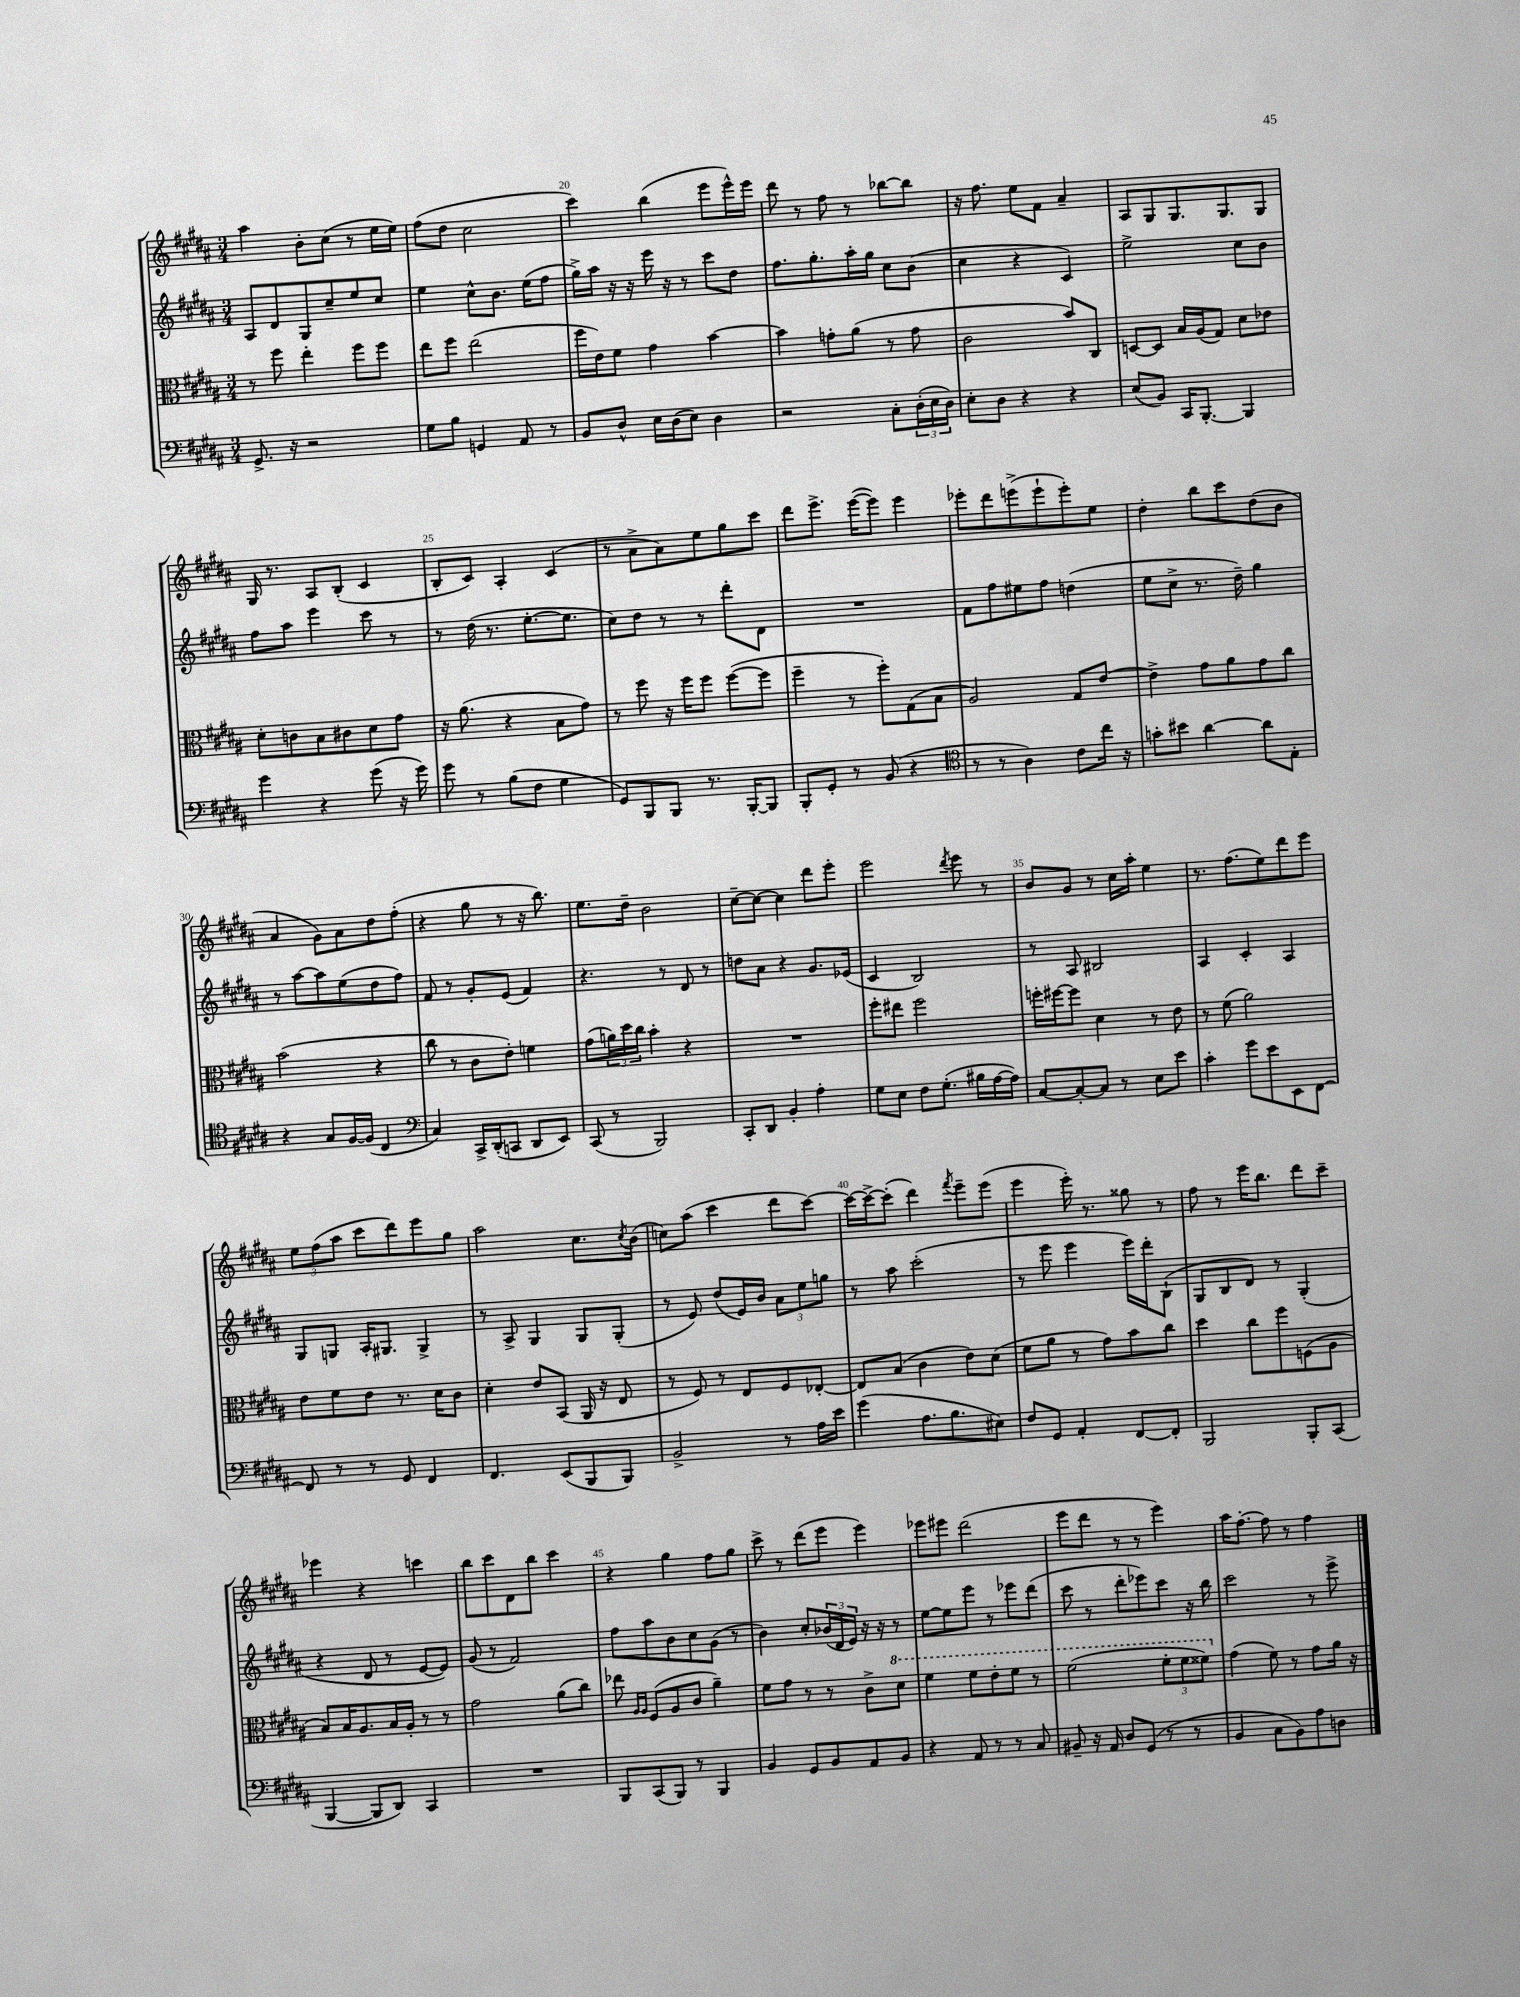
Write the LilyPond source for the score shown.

<<
\new StaffGroup <<
\new Staff = "s0" {
    \clef treble \key b \major \numericTimeSignature \time 3/4
    ais''4 b'8-. cis''8( r8 e''16 e''16) |
    fis''8( dis''8 cis''2 |
    cis'''4) b''4( e'''8 e'''16-^) e'''16 |
    dis'''8 r8 fis''8 r8 bes''8~ bes''8 |
    r16 fis''8. e''8 fis'8 ais'4-- |
    ais8 gis8 gis8. gis8. gis8 |
    gis16 r8. ais8 b8-.( cis'4 |
    b8-. cis'8) ais4-. cis'4( |
    r8 ais'8-> ais'8) e''8 gis''8 cis'''8 |
    dis'''8 e'''8.-> e'''16~( e'''8) e'''4 |
    ees'''8-. dis'''8 e'''8->( e'''8-! e'''8-.) e''8 |
    dis''4-. b''8 cis'''8 dis''8( b'8 |
    ais'4 gis'8) ais'8 dis''8 fis''8-.( |
    r4 gis''8 r8 r16 b''8.) |
    e''8. dis''16-- b'2 |
    cis''8~-- cis''8~ cis''4 dis'''8 e'''8-. |
    e'''2 \acciaccatura { dis'''8 } e'''8 r8 |
    b'8 gis'8 r8 cis''16 ais''16-. e''4 |
    r8. fis''8.( e''8) dis'''8 e'''8 |
    \tuplet 3/2 { e''8 fis''8( ais''8 } cis'''8 dis'''8) e'''8 gis''8 |
    ais''2 cis''8. \acciaccatura { cis''8 } b'16( |
    c''8) ais''8( cis'''4 dis'''8 cis'''8~) |
    cis'''16~ cis'''16~-> cis'''8-.( dis'''4) \acciaccatura { fis'''8 } e'''8-- e'''8( |
    e'''4 e'''16-.) r8. gisis''8 r8 |
    fis''8 r8 e'''16 b''8. dis'''8 cis'''8-- |
    ees'''4 r4 c'''4 |
    b''8 cis'''8 dis'8 b''8 cis'''4 |
    r4 gis''4 fis''8 gis''8 |
    cis'''8-> r8 dis'''8( e'''8 e'''4) |
    ees'''8 eis'''8 dis'''2( |
    e'''8 dis'''8 r8 r8 e'''4) |
    ais''16 fis''8.~-. fis''8 r8 fis''4 \bar "|." |
}
\new Staff = "s1" {
    \clef treble \key b \major \numericTimeSignature \time 3/4
    ais8 dis'8 gis8 cis''8-- e''8 cis''8 |
    e''4 cis''8-^ b'8. e''16( fis''8 |
    gis''16->) ais''16 r16 r16 e'''16 r16 r8 cis'''8 dis''8 |
    fis''8. gis''8.-. ais''16-. gis''16 cis''8 b'8( |
    cis''4 r4 cis'4) |
    e''2-> cis''8 b'8 |
    fis''8 ais''8 e'''4 cis'''8 r8 |
    r8 dis''16( r8. e''8.~-. e''8. |
    cis''8) dis''8 r8 r8 dis'''8-. dis'8 |
    R2. |
    fis'8 fis''8 eis''8 fis''8 d''4( |
    e''8 cis''8-> r8. dis''16--) gis''4 |
    r8 ais''8~ ais''8 e''8( dis''8 fis''8) |
    fis'8 r8 gis'8-. e'8( fis'4) |
    r4. r8 dis'8 r8 |
    d''8 ais'8 r4 gis'8. ees'16( |
    cis'4 b2) |
    r8 ais8 bis2 |
    ais4 cis'4-. ais4 |
    gis8 g8 ais16-. gis8. gis4-> |
    r8 ais8-> gis4 gis8 gis8-.( |
    r8 e'8) dis''8( e'16) b'16 \tuplet 3/2 { ais'8 e''8 g''8 } |
    r8 ais''8 cis'''2-.( |
    r8 e'''8 e'''4 e'''16) dis'''16-. b8-!( |
    gis8 b8 dis'8) r8 gis4-.( |
    r4 dis'8 r8 e'8~ e'8) |
    gis'8( r8 fis'2) |
    fis''8 ais''8 b'8 cis''8 gis'8( r8 |
    b'4) cis''8-. \tuplet 3/2 { bes'16( dis'16 e'16) } r16 r16 r8 |
    e''8~ e''8 e'''8 r8 ees'''8 dis'''8( |
    cis'''8 r8 dis'''8-. ees'''8) cis'''8 r16 b''16 |
    cis'''2 r8 e'''8-> \bar "|." |
}
\new Staff = "s2" {
    \clef alto \key b \major \numericTimeSignature \time 3/4
    r8 fis''8 e''4-. fis''8 fis''8 |
    e''8 fis''8 e''2( |
    fis''16 e'16) fis'8 gis'4 b'4~ |
    b'4 g'8-. ais'8( r8 g'8 |
    cis'2 b'8) cis8 |
    d8~ d8 b16 ais16( gis8) dis'8 ees'8 |
    dis'8-. c'8 b8 cis'8 dis'8 gis'8 |
    r16 ais'8.( r4 b8 gis'8) |
    r8 fis''8 r16 fis''16 fis''8 fis''8~( fis''8 |
    fis''4-- r8 fis''8-.) gis8( b8 |
    ais2) gis8 e'8~ |
    e'4-> gis'8 ais'8 gis'8 cis''8 |
    b'2( r4 |
    cis''8 r8 cis'8 e'8-.) f'4 |
    gis'8( \tuplet 3/2 { a'16) dis''16 cis''16 } b'4-. r4 |
    R2. |
    fis''8-. eis''8 fis''2 |
    f''16-. fis''16~ fis''8 dis'4 r8 e'8 |
    r8 fis'8( ais'2) |
    e'8 fis'8 e'8 r8. dis'16 cis'8 |
    dis'4-. e'8 b,8( ais,16 r16 e8 |
    r8 fis8) r8 e8 fis8 ees8~-. |
    ees8 b8( cis'4 e'8) dis'8( |
    fis'8 ais'8 r8 gis'8) b'8 cis''8 |
    dis''4 cis''8 fis''8 f8( ais8 |
    b8) b16 ais8. b16 ais16-. r8 r8 |
    gis'2 ais'8( cis''8) |
    ees''8 \grace { ais16 ais16 } fis8( ais8 cis'8 ais'4--) |
    fis'8 gis'8 r8 r8 cis'8-> \ottava #1 dis''8 |
    fis''4 fis''8 e''8-. fis''8 r8 |
    fis''2( \tuplet 3/2 { fis''8-. fis''8 fisis''8) \ottava #0 } |
    gis'4( fis'8) r8 gis'8 ais'16 r16 \bar "|." |
}
\new Staff = "s3" {
    \clef bass \key b \major \numericTimeSignature \time 3/4
    gis,8.-> r16 r2 |
    gis8 b8 g,4 ais,8 r8 |
    b,8 dis8-^ e16 dis16( e8) dis4 |
    r2 cis8-. \tuplet 3/2 { dis16-.( e16 dis16) } |
    e8-. dis8 r4 r4 |
    e8( b,8) cis,16 b,,8.~-. b,,4 |
    gis'4 r4 gis'8( r16 gis'16) |
    gis'8 r8 b8( fis8 gis4 |
    gis,8) b,,8 b,,8 r8. b,,16~-. b,,8 |
    b,,8-. gis,8-. r8 b,8( r4 |
    \clef tenor r8 r8 ais4) cis'8 cis''16 r16 |
    g'8-. bis'8 ais'4~ ais'8 e8-. |
    r4 gis8 fis16~ fis16( cis4 |
    \clef bass cis4) cis,16-> dis,16-.( c,8 dis,8 e,8) |
    cis,8( r8 b,,2) |
    cis,8-. dis,8 b,4-. ais4-. |
    gis8 e8 fis8 gis8.-.( bis16 ais16~ ais16) |
    cis8~ cis8~-. cis8 r8 e8 e'8 |
    cis'4-. gis'8 e'8 e,8 fis,8~ |
    fis,8 r8 r8 gis,8 fis,4 |
    fis,4. e,8( b,,8 b,,8) |
    b,2-> r8 ais16 e'16 |
    gis'4( ais8. b8. eis8) |
    fis8 gis,8 ais,4-. fis,8~ fis,8-. |
    b,,2 b,,8-. cis,8( |
    b,,4~ b,,8 dis,8) cis,4 |
    R2. |
    b,,8 cis,8( b,,8) r8 b,,4 |
    b,4 gis,8 b,8 ais,8 b,8 |
    r4 ais,8 r8 r8 cis8 |
    bis,8-- r16 ais,16 dis8 gis,8( r8 r8 |
    b,4 cis8 b,8) ais8 d8 \bar "|." |
}
>>
>>
\layout { \context { \Score currentBarNumber = #18 \override BarNumber.break-visibility = ##(#f #t #t) barNumberVisibility = #(every-nth-bar-number-visible 5) } }
